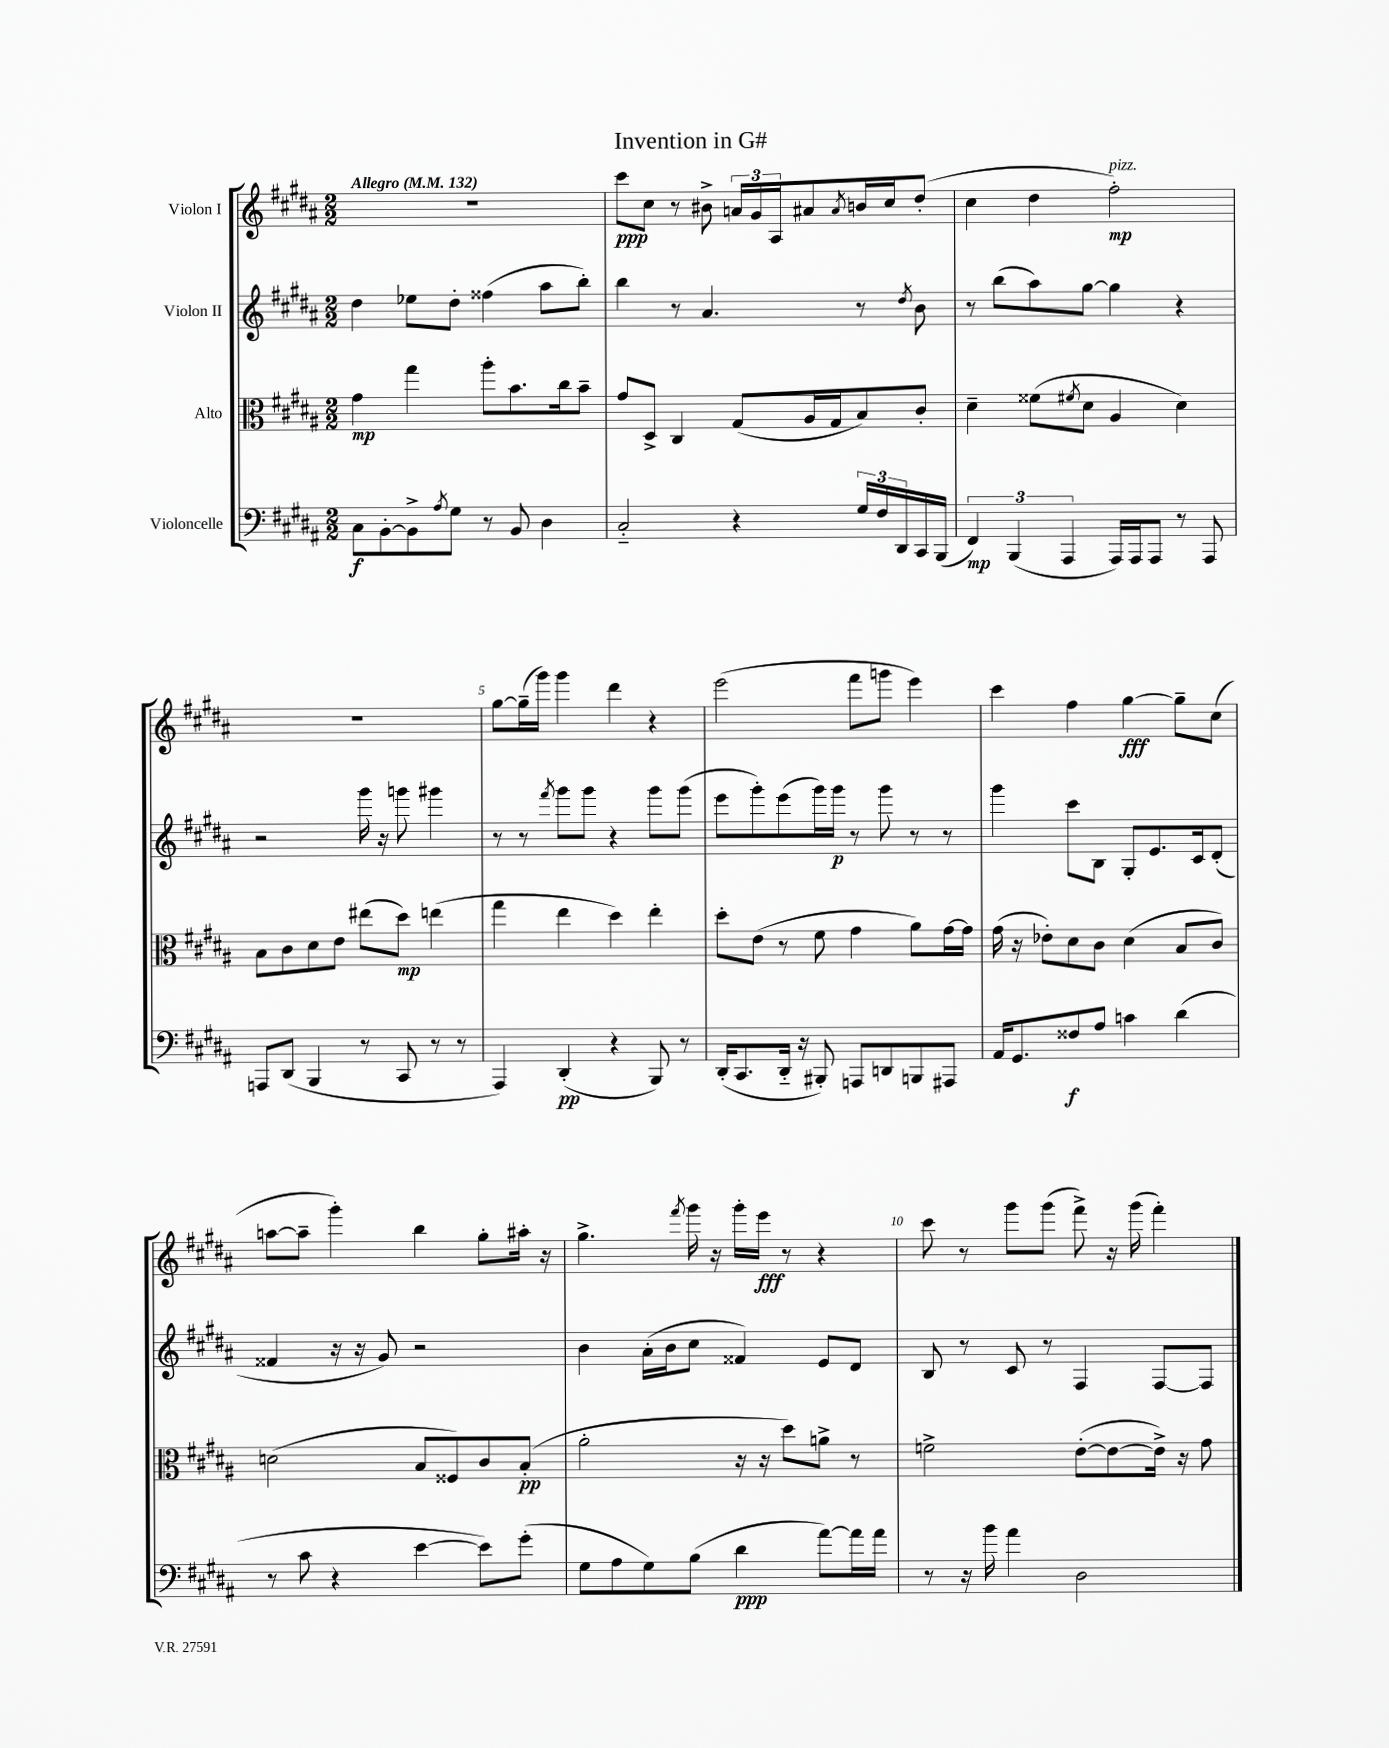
\header { title = "Invention in G#" }
<<
\new StaffGroup <<
\new Staff = "s0" \with { instrumentName = "Violon I" } {
    \clef treble \key b \major \numericTimeSignature \time 2/2 \tempo "Allegro" 4 = 132
    R1 |
    cis'''8\ppp cis''8 r8 bis'8-> \tuplet 3/2 { a'16 gis'16 ais16 } ais'8 \acciaccatura { ais'8 } b'16 cis''16 dis''8-.( |
    cis''4 dis''4 fis''2-.\mp^\markup { \italic "pizz." }) |
    R1 |
    gis''8~ gis''16--( gis'''16) gis'''4 dis'''4 r4 |
    e'''2( fis'''8 g'''8 e'''4) |
    cis'''4 fis''4 gis''4~\fff gis''8-- cis''8( |
    a''8~ a''8-- gis'''4-.) b''4 gis''8-. ais''16-. r16 |
    gis''4.-> \acciaccatura { fis'''8 } gis'''16 r16 gis'''16-. e'''16\fff r8 r4 |
    cis'''8 r8 gis'''8 gis'''8( fis'''8->) r16 gis'''16( fis'''4-.) \bar "|." |
}
\new Staff = "s1" \with { instrumentName = "Violon II" } {
    \clef treble \key b \major \numericTimeSignature \time 2/2
    dis''4 ees''8 dis''8-. fisis''4( ais''8 b''8-.) |
    b''4 r8 ais'4. r8 \acciaccatura { dis''8 } b'8 |
    r8 b''8( ais''8) gis''8~ gis''4 r4 |
    r2 gis'''16 r16 g'''8 gis'''4 |
    r8 r8 \acciaccatura { fis'''8 } gis'''8 gis'''8 r4 gis'''8 gis'''8( |
    e'''8 gis'''8-.) e'''8( gis'''16) gis'''16\p r8 gis'''8 r8 r8 |
    gis'''4 cis'''8 b8 gis8-. e'8. cis'16 dis'8-.( |
    fisis'4 r16 r16 gis'8) r2 |
    b'4 ais'16-.( b'16 cis''8 fisis'4) e'8 dis'8 |
    b8 r8 cis'8 r8 fis4 fis8~ fis8 \bar "|." |
}
\new Staff = "s2" \with { instrumentName = "Alto" } {
    \clef alto \key b \major \numericTimeSignature \time 2/2
    gis'4\mp gis''4 ais''8-. b'8. cis''16 b'8-- |
    gis'8 dis8-> cis4 gis8( ais16 gis16 b8) cis'8-. |
    dis'4-- fisis'8( \acciaccatura { fis'8 } dis'8 ais4 dis'4) |
    b8 cis'8 dis'8 e'8 eis''8( dis''8\mp) e''4( |
    gis''4 e''4 dis''4) e''4-. |
    dis''8-. e'8( r8 fis'8 gis'4 ais'8) gis'16~ gis'16 |
    gis'16( r16 ees'8-.) dis'8 cis'8 dis'4( b8 cis'8) |
    d'2( b8 fisis8) cis'8 b8-.\pp( |
    ais'2-. r16 r16 dis''8) a'8-> r8 |
    f'2-> e'8~-.( e'8~ e'16->) r16 gis'8 \bar "|." |
}
\new Staff = "s3" \with { instrumentName = "Violoncelle" } {
    \clef bass \key b \major \numericTimeSignature \time 2/2
    cis8\f b,8~-. b,8-> \acciaccatura { ais8 } gis8 r8 b,8 dis4 |
    cis2-_ r4 \tuplet 3/2 { gis16 fis16 dis,16 } cis,16 b,,16( |
    \tuplet 3/2 { fis,4\mp) b,,4( ais,,4 } ais,,16) ais,,16 ais,,8 r8 ais,,8 |
    a,,8 dis,8( b,,4 r8 cis,8 r8 r8 |
    ais,,4) dis,4-.\pp( r4 b,,8) r8 |
    dis,16-.( cis,8. dis,16-_ r16 bis,,8-.) a,,8 d,8 b,,8 ais,,8 |
    ais,16 gis,8. fisis8\f ais8 c'4 dis'4( |
    r8 cis'8 r4 e'4~ e'8) gis'8-.( |
    gis8 ais8 gis8) b8( dis'4\ppp ais'8~) ais'16 ais'16 |
    r8 r16 b'16 ais'4 dis2 \bar "|." |
}
>>
>>
\layout { \context { \Score \override BarNumber.break-visibility = ##(#f #t #t) barNumberVisibility = #(every-nth-bar-number-visible 5) } }
